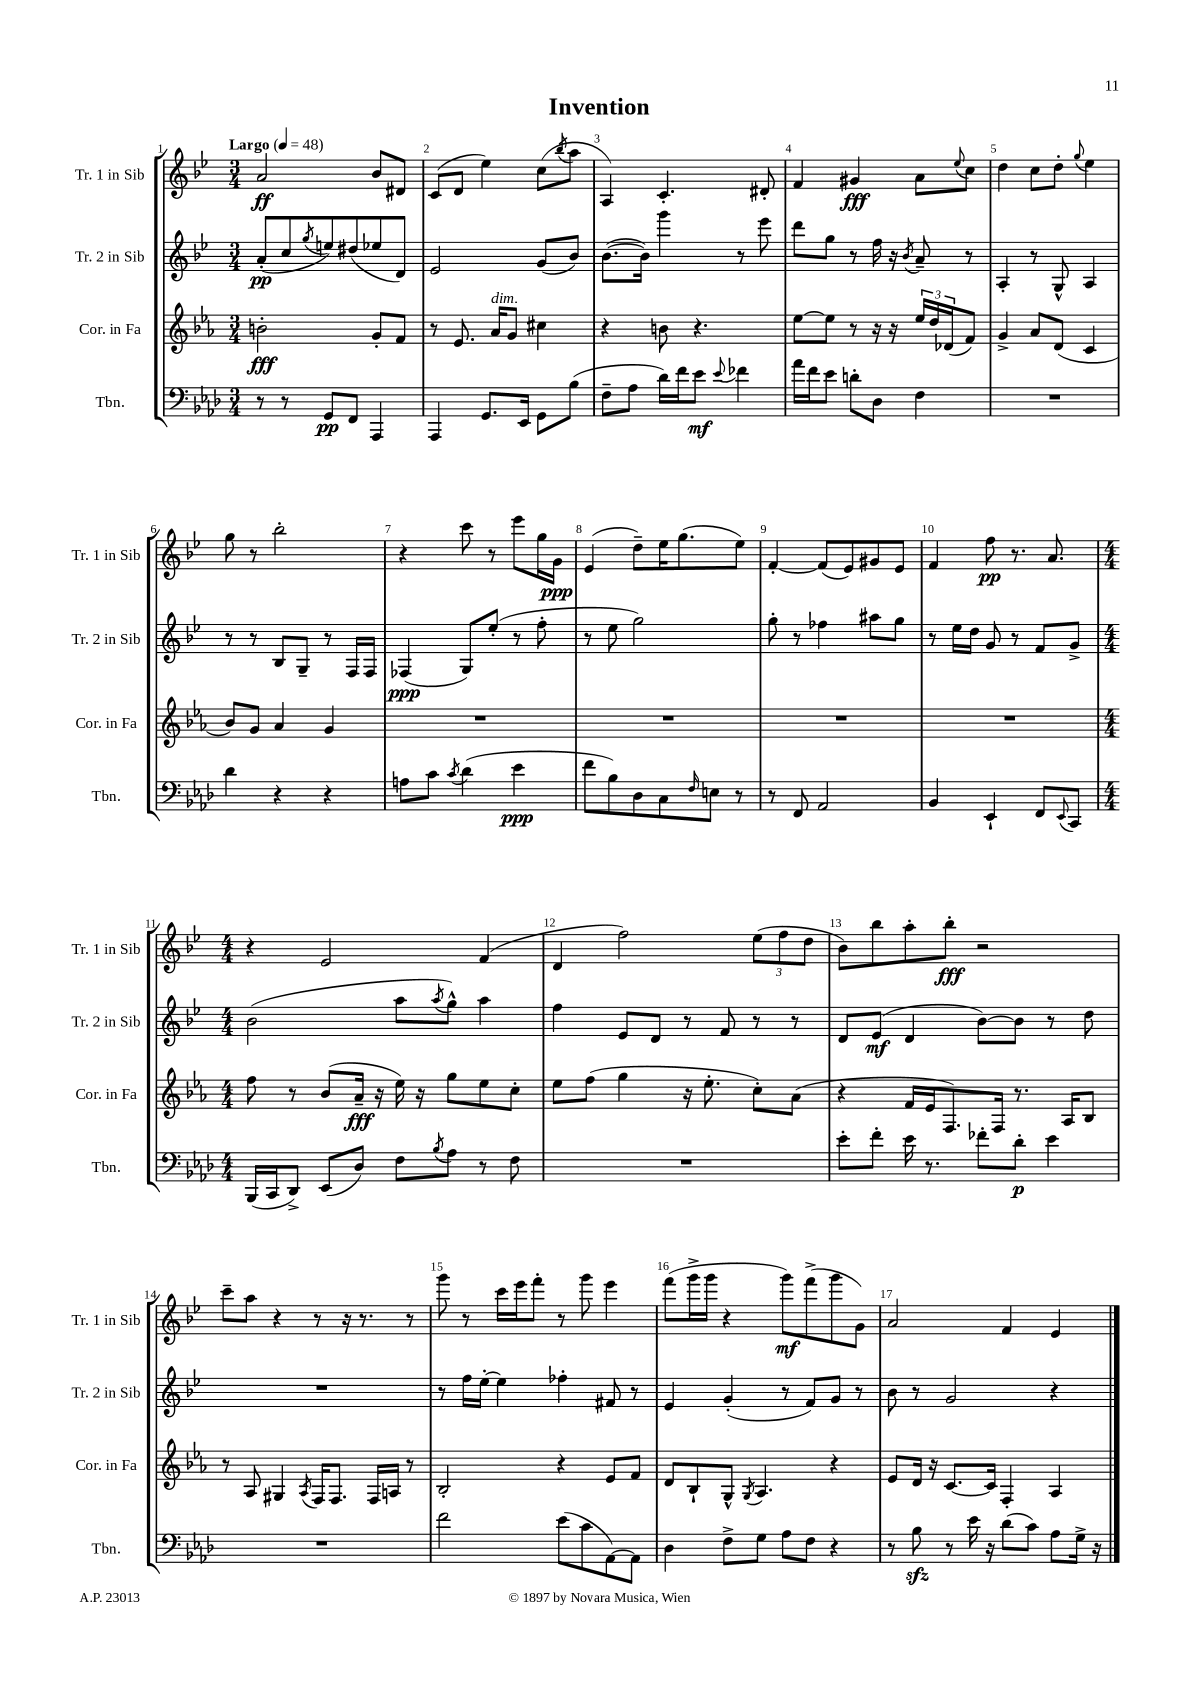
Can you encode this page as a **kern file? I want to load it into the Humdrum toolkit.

**kern	**kern	**kern	**kern
*staff4	*staff3	*staff2	*staff1
*clefF4	*clefG2	*clefG2	*clefG2
*k[b-e-a-d-]	*k[b-e-a-]	*k[b-e-]	*k[b-e-]
*M3/4	*M3/4	*M3/4	*M3/4
*MM48	*MM48	*MM48	*MM48
8r	2b'	(8a'	2a
8r	.	8cc	.
.	.	8qgg	.
8GG	.	8ee)	.
8FF	.	(8dd#	.
4AAA-	8g'	8ee-	8b-
.	8f	8d)	8d#
=	=	=	=
4AAA-	8r	2e-	(8c
.	8.e-	.	8d
8.GG	.	.	4ee-)
.	16a-	.	.
.	8g	.	.
16EE-	.	.	.
8GG	4cc#	(8g	(8cc
.	.	.	8qbb-
(8B-	.	8b-)	8aa
=	=	=	=
8F~	4r	([8.b-	4A)
8A-	.	.	.
.	.	16b-])	.
16d-)	8b	4ggg	4.c'
16f	.	.	.
8e-	4.r	.	.
8qqe-	.	.	.
4f-	.	8r	.
.	.	8eee-	8d#'
=	=	=	=
16a-	[8ee-	8ddd	4f
16f	.	.	.
8e-	8ee-]	8gg	.
8d'	8r	8r	4g#
8D-	16r	16ff	.
.	16r	16r	.
.	.	8qb-	.
4F	24ee-	8a~	8a
.	24dd	.	.
.	(24d-	.	.
.	.	.	8qqee-
.	8f)	8r	8cc
=	=	=	=
2.r	4g^	4A'	4dd
.	8a-	8r	8cc
.	(8d	8G^^	8dd'
.	.	.	8qqgg
.	4c	4A	4ee-
=	=	=	=
4d-	8b-)	8r	8gg
.	8g	8r	8r
4r	4a-	8B-	2bb-'
.	.	8G~	.
4r	4g	8r	.
.	.	16F	.
.	.	16F	.
=	=	=	=
8A	2.r	(4F-	4r
8c	.	.	.
8qc	.	.	.
(4d-	.	8G)	8ccc
.	.	(8ee-'	8r
4e-	.	8r	8eee-
.	.	8ff'	16gg
.	.	.	16g
=	=	=	=
8f	2.r	8r	(4e-
8B-)	.	8ee-	.
8D-	.	2gg)	8dd~)
8C	.	.	16ee-
.	.	.	(8.gg
16qqF	.	.	.
8E	.	.	.
8r	.	.	8ee-)
=	=	=	=
8r	2.r	8gg'	[4f'
8FF	.	8r	.
2AA-	.	4ff-	(8f]
.	.	.	8e-)
.	.	8aa#	8g#
.	.	8gg	8e-
=	=	=	=
4BB-	2.r	8r	4f
.	.	16ee-	.
.	.	16dd	.
4EE-`	.	8g	8ff
.	.	8r	8.r
8FF	.	8f	.
.	.	.	8.a
8qqEE-	.	.	.
8CC	.	8g^	.
=	=	=	=
*M4/4	*M4/4	*M4/4	*M4/4
(16BBB-	8ff	(2b-	4r
16CC	.	.	.
8DD-^)	8r	.	.
(8EE-	(8b-	.	2e-
8D-)	16a-~	.	.
.	16r	.	.
8F	16ee-)	8aa	.
.	16r	.	.
8qB-	.	8qaa	.
8A-	8gg	8gg^^)	.
8r	8ee-	4aa	(4f
8F	8cc'	.	.
=	=	=	=
1r	8ee-	4ff	4d
.	(8ff	.	.
.	4gg	8e-	2ff)
.	.	8d	.
.	16r	8r	.
.	8.ee-'	.	.
.	.	8f	.
.	8cc')	8r	(12ee-
.	.	.	12ff
.	(8a-	8r	.
.	.	.	12dd
=	=	=	=
8e-'	4r	8d	8b-)
8f'	.	(8e-	8bb-
16e-	16f	4d	8aa'
8.r	16e-	.	.
.	8.F)	.	8bb-'
8f-'	.	[8b-)	2r
.	16F	.	.
8d-'	8.r	8b-]	.
4e-	.	8r	.
.	16A-	.	.
.	8B-	8dd	.
=	=	=	=
1r	8r	1r	8ccc~
.	8A-	.	8aa
.	4G#	.	4r
.	8qA-	.	.
.	16F	.	8r
.	8.F	.	.
.	.	.	16r
.	.	.	8.r
.	16F	.	.
.	16A	.	.
.	8r	.	8r
=	=	=	=
2f	2B-'	8r	8ggg
.	.	16ff	8r
.	.	[16ee-'	.
.	.	4ee-]	16ccc
.	.	.	16eee-
.	.	.	8fff'
(8e-	4r	4ff-'	8r
8c	.	.	8ggg
[8AA-)	8e-	8f#	4eee-
8AA-]	8f	8r	.
=	=	=	=
4D-	8d	4e-	(8fff
.	8B-`	.	16ggg^
.	.	.	16ggg
8F^	8G^^	(4g'	4r
.	8qG	.	.
8G	4.A-	.	.
8A-	.	8r	8ggg)
8F	.	8f)	(8fff^
4r	4r	8g	8ggg
.	.	8r	8g)
=	=	=	=
8r	8e-	8b-	2a
8B-	16d	8r	.
.	16r	.	.
8r	[8.c	2g	.
16e-	.	.	.
16r	16c]	.	.
(8d-	4F'	.	4f
8c)	.	.	.
8A-	4A-	4r	4e-
16G^	.	.	.
16r	.	.	.
==	==	==	==
*-	*-	*-	*-
